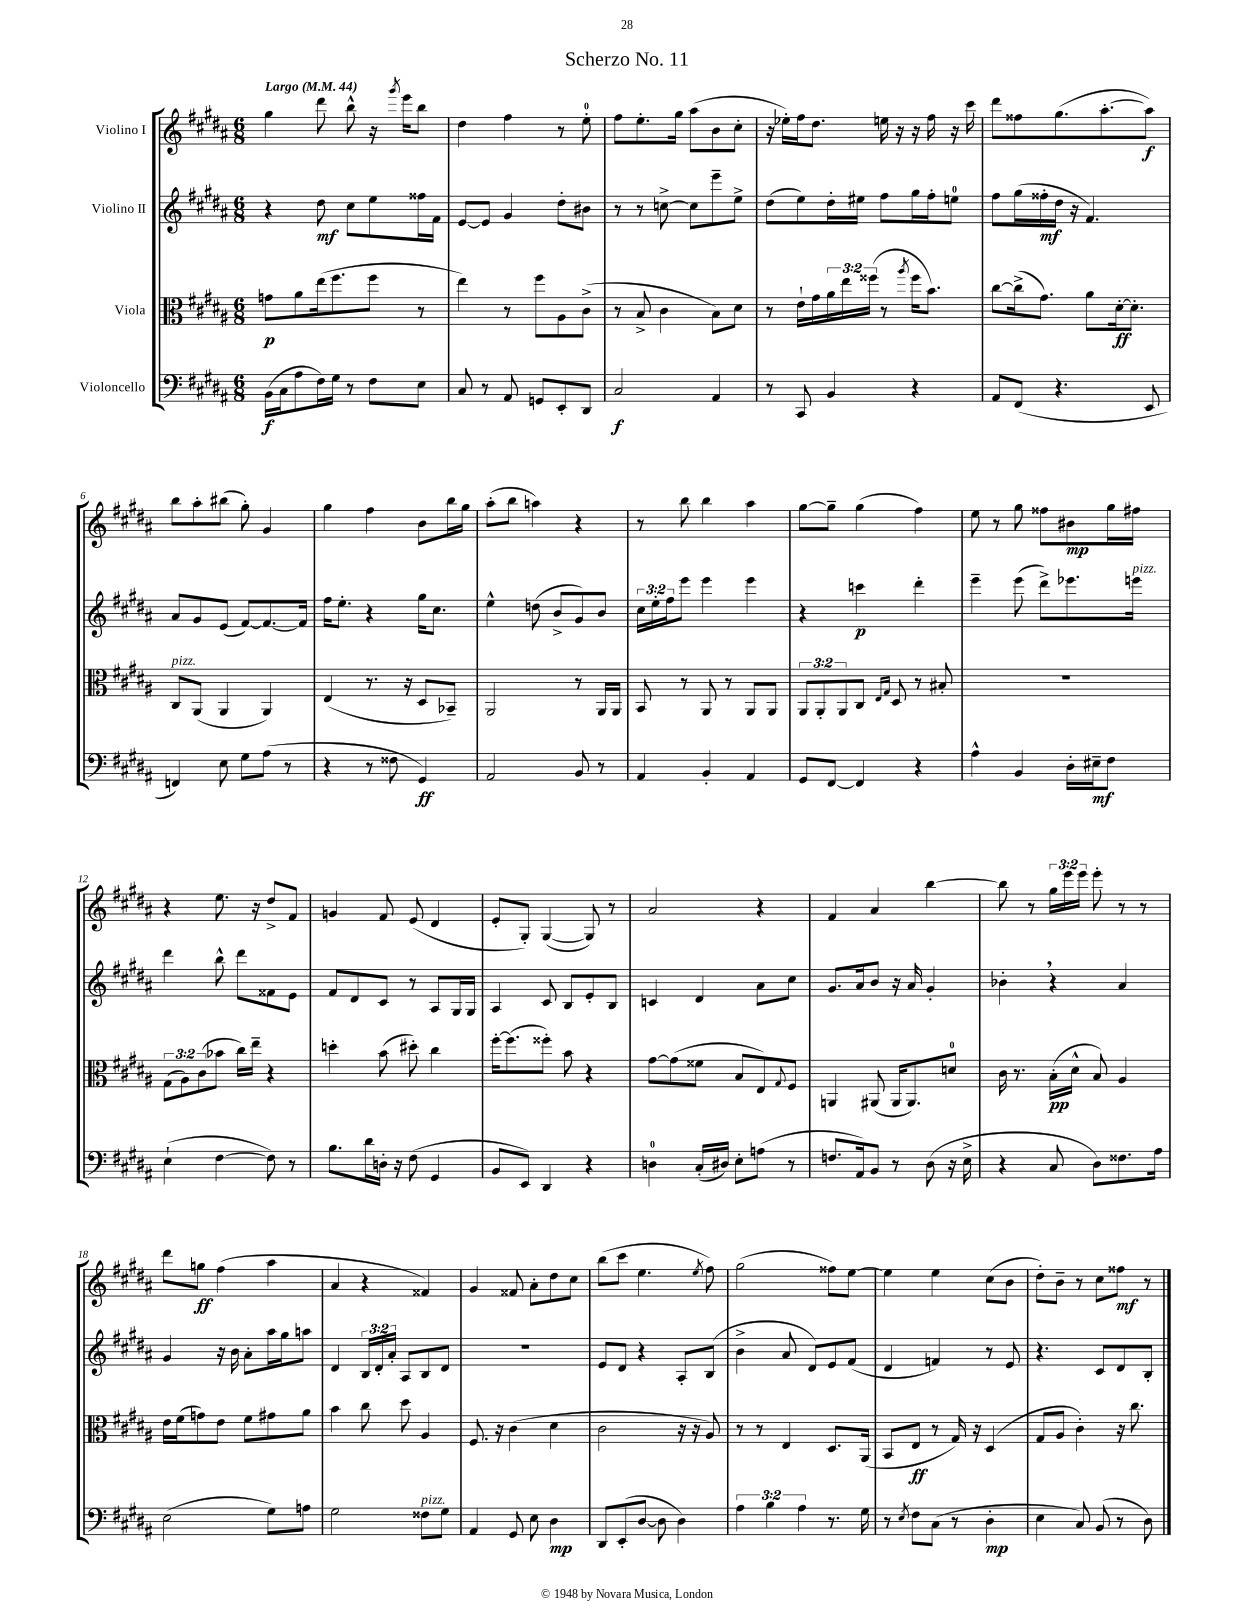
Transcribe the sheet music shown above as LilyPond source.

\header { title = "Scherzo No. 11" }
<<
\new StaffGroup <<
\new Staff = "s0" \with { instrumentName = "Violino I" } {
    \clef treble \key b \major \numericTimeSignature \time 6/8 \override Staff.TupletNumber.text = #tuplet-number::calc-fraction-text \tempo "Largo" 4 = 44
    gis''4 dis'''8 b''8-^ r16 \acciaccatura { gis'''8 } e'''16 b''8 |
    dis''4 fis''4 r8 e''8-0-. |
    fis''8 e''8.-. gis''16 ais''8( b'8 cis''8-. |
    r16 ees''16-.) fis''16 dis''8. e''16 r16 r16 fis''16 r16 cis'''16 |
    dis'''8 fisis''8 gis''8.( ais''8.~-. ais''8\f) |
    b''8 ais''8-. bis''8( gis''8-.) gis'4 |
    gis''4 fis''4 b'8 b''16 gis''16 |
    ais''8-.( b''8 a''4) r4 |
    r8 b''8 b''4 ais''4 |
    gis''8~ gis''8-- gis''4( fis''4) |
    e''8 r8 gis''8 fisis''8 bis'8\mp gis''16 fis''16 |
    r4 e''8. r16 dis''8-> fis'8 |
    g'4 fis'8 e'8( dis'4 |
    e'8-. gis8-.) gis4~( gis8) r8 |
    ais'2 r4 |
    fis'4 ais'4 b''4~ |
    b''8 r8 \tuplet 3/2 { gis''16 e'''16 e'''16 } e'''8-. r8 r8 |
    dis'''8 g''8\ff fis''4( ais''4 |
    ais'4 r4 fisis'4) |
    gis'4 fisis'8 ais'8-. dis''8 cis''8 |
    b''8( cis'''8 e''4. \acciaccatura { e''8 } fis''8) |
    gis''2( fisis''8) e''8~ |
    e''4 e''4 cis''8( b'8 |
    dis''8-.) b'8-- r8 cis''8 fisis''8\mf r8 \bar "|." |
}
\new Staff = "s1" \with { instrumentName = "Violino II" } {
    \clef treble \key b \major \numericTimeSignature \time 6/8 \override Staff.TupletNumber.text = #tuplet-number::calc-fraction-text
    r4 dis''8\mf cis''8 e''8 fisis''16 fis'16 |
    e'8~ e'8 gis'4 dis''8-. bis'8 |
    r8 r8 c''8~-> c''8 e'''8-- e''8-> |
    dis''8( e''8) dis''16-. eis''16 fis''8 gis''16 fis''16-. e''8-0 |
    fis''8 gis''16( fisis''16-.\mf dis''16 r16 fis'4.) |
    ais'8 gis'8 e'8( fis'8~) fis'8.~ fis'16 |
    fis''16 e''8.-. r4 gis''16 cis''8. |
    e''4-^ d''8( b'8-> gis'8) b'8 |
    \tuplet 3/2 { cis''16 e''16-. fis''16 } e'''8 e'''4 e'''4 |
    r4 c'''4\p dis'''4-. |
    e'''4-- e'''8( dis'''8->) ees'''8. e'''16^\markup { \italic "pizz." } |
    dis'''4 b''8-^ dis'''8 fisis'8 e'8 |
    fis'8 dis'8 cis'8 r8 ais8 gis16 gis16 |
    ais4 cis'8 b8 e'8-. b8 |
    c'4 dis'4 ais'8 cis''8 |
    gis'8. ais'16 b'8 r16 ais'16 gis'4-. |
    bes'4-. \breathe r4 ais'4 |
    gis'4 r16 b'16 ais'8-. ais''16 gis''16 a''8 |
    dis'4 \tuplet 3/2 { b16 dis'16-. ais'16-. } ais8 b8 dis'8 |
    R2. |
    e'8 dis'8 r4 ais8-. b8( |
    b'4-> ais'8 dis'8) e'8 fis'8( |
    dis'4 f'4) r8 e'8 |
    r4. cis'8 dis'8 b8-. \bar "|." |
}
\new Staff = "s2" \with { instrumentName = "Viola" } {
    \clef alto \key b \major \numericTimeSignature \time 6/8 \override Staff.TupletNumber.text = #tuplet-number::calc-fraction-text
    g'8\p ais'8 e''16( fis''8. fis''8 r8 |
    e''4) r8 fis''8 ais8 cis'8->( |
    r8 b8-> cis'4 b8) dis'8 |
    r8 e'16-! gis'16 \tuplet 3/2 { ais'16 e''16 fisis''16( } r8 \acciaccatura { ais''8 } fisis''16 b'8.) |
    cis''8~ cis''16->( gis'8.) ais'8 dis'16~-.\ff dis'8.-. |
    cis8^\markup { \italic "pizz." } ais,8( ais,4 ais,4) |
    e4( r8. r16 dis8 bes,8--) |
    ais,2 r8 ais,16 ais,16 |
    b,8 r8 ais,8 r8 ais,8 ais,8 |
    \tuplet 3/2 { ais,8 ais,8-. ais,8 } cis8 \grace { e16 gis16 } dis8 r8 bis8-. |
    R2. |
    \tuplet 3/2 { gis8( ais8) cis'8( } bes'8 cis''16) e''16-- r4 |
    d''4-. b'8( dis''8-.) cis''4 |
    fis''16~-. fis''8.( fisis''8-.) b'8 r4 |
    gis'8~ gis'8( fisis'8 b8 e8) \appoggiatura { gis8 } fis8 |
    a,4 ais,8( ais,16 ais,8.) d'8-0 |
    cis'16 r8. b16-.\pp( dis'16-^ b8) ais4 |
    e'16 fis'16( g'8) e'8 fis'8 gis'8 ais'8 |
    b'4 cis''8 dis''8 ais4 |
    fis8. r16 cis'4( dis'4 |
    cis'2 r16 r16 ais8) |
    r8 r8 e4 dis8. ais,16( |
    b,8 e8\ff r8 gis16) r16 dis4( |
    gis8 ais8 cis'4-.) r16 cis''8. \bar "|." |
}
\new Staff = "s3" \with { instrumentName = "Violoncello" } {
    \clef bass \key b \major \numericTimeSignature \time 6/8 \override Staff.TupletNumber.text = #tuplet-number::calc-fraction-text
    b,16\f( cis16 ais8 fis16) gis16 r8 fis8 e8 |
    cis8 r8 ais,8 g,8 e,8-. dis,8 |
    cis2\f ais,4 |
    r8 cis,8 b,4 r4 |
    ais,8 fis,8( r4. e,8 |
    f,4) e8 gis8 ais8( r8 |
    r4 r8 fisis8 gis,4\ff) |
    ais,2 b,8 r8 |
    ais,4 b,4-. ais,4 |
    gis,8 fis,8~ fis,4 r4 |
    ais4-^ b,4 dis16-. eis16--\mf fis8 |
    e4-!( fis4~ fis8) r8 |
    b8. dis'16 d16-. r16 fis8( gis,4 |
    b,8 e,8) dis,4 r4 |
    d4-0 cis16-.( dis16) e8-. a8( r8 |
    f8. ais,16) b,8 r8 dis8( r16 e16-> |
    r4 cis8 dis8) fisis8. ais16 |
    e2( gis8) a8 |
    gis2 fisis8^\markup { \italic "pizz." } gis8 |
    ais,4 gis,8 e8 dis4\mp |
    dis,8 e,8-.( dis8~ dis8 dis4) |
    \tuplet 3/2 { ais4 b4 ais4 } r8. gis16 |
    r8 \acciaccatura { e8 } fis8 cis8( r8 dis4-.\mp |
    e4 cis8) b,8( r8 dis8) \bar "|." |
}
>>
>>
